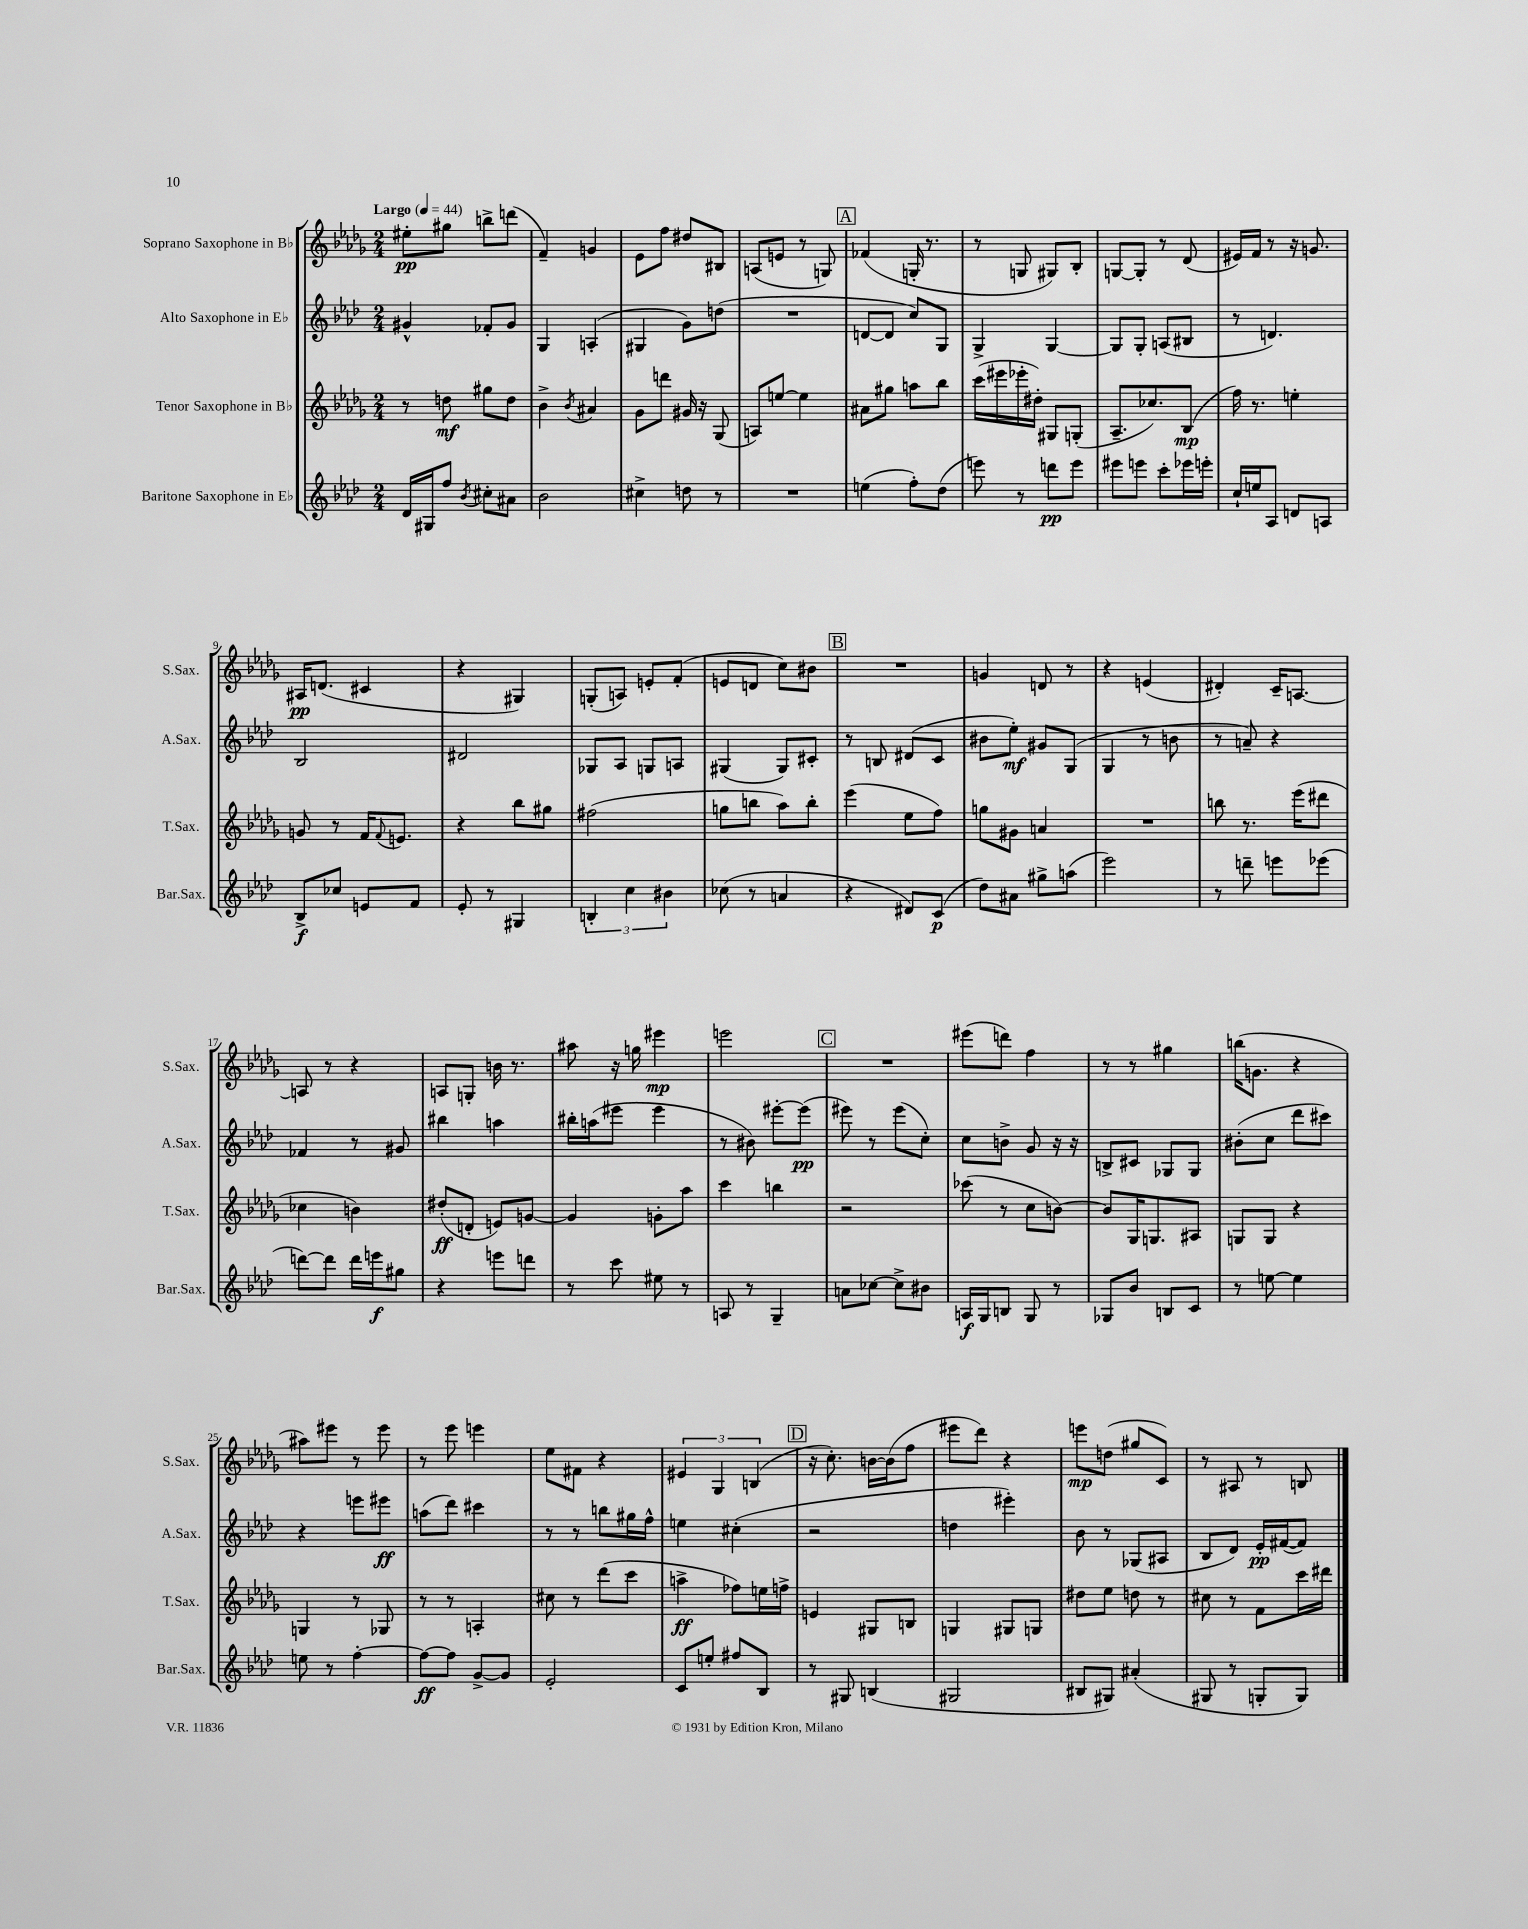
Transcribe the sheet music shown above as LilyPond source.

<<
\new StaffGroup <<
\new Staff = "s0" \with { instrumentName = "Soprano Saxophone in Bb" shortInstrumentName = "S.Sax." } {
    \clef treble \key des \major \numericTimeSignature \time 2/4 \tempo "Largo" 4 = 44
    eis''8-.\pp gis''8 b''8-> d'''8( |
    f'4--) g'4 |
    ees'8 f''8 dis''8 bis8 |
    a8( e'8 r8 g8) |
    \mark \markup { \box "A" } fes'4( g16-. r8. |
    r8 g8 gis8) bes8-. |
    g8~ g8-. r8 des'8( |
    eis'16) f'16 r8 r16 g'8. |
    ais16\pp d'8.( cis'4 |
    r4 gis4) |
    g8-.( a8) e'8-. f'8-.( |
    e'8 d'8 c''8) bis'8 |
    \mark \markup { \box "B" } R2 |
    g'4 d'8 r8 |
    r4 e'4( |
    dis'4-.) c'16-- a8.~ |
    a8 r8 r4 |
    a8 g8-. b'16 r8. |
    ais''8 r16 g''16 eis'''4\mp |
    e'''2 |
    \mark \markup { \box "C" } R2 |
    eis'''8( d'''8) f''4 |
    r8 r8 gis''4 |
    b''16( g'8. r4 |
    ais''8) eis'''8 r8 eis'''8 |
    r8 ees'''8 e'''4 |
    ees''8 fis'8 r4 |
    \tuplet 3/2 { eis'4 ges4 b4( } |
    \mark \markup { \box "D" } r16 c''8.-.) b'16~ b'16( f''8 |
    eis'''8 des'''8) r4 |
    e'''8\mp d''8( gis''8 c'8) |
    r8 ais8 r8 b8 \bar "|." |
}
\new Staff = "s1" \with { instrumentName = "Alto Saxophone in Eb" shortInstrumentName = "A.Sax." } {
    \clef treble \key aes \major \numericTimeSignature \time 2/4
    gis'4-^ fes'8-. gis'8 |
    g4 a4-.( |
    gis4 g'8) d''8( |
    R2 |
    \mark \markup { \box "A" } d'8~ d'8 c''8) g8 |
    g4-> g4~ |
    g8 g8-. a8( bis8 |
    r8 d'4.) |
    bes2 |
    dis'2 |
    ges8 aes8 g8 a8 |
    gis4( gis8) cis'8-. |
    \mark \markup { \box "B" } r8 b8 dis'8( c'8 |
    bis'8 ees''8-.\mf) gis'8 g8( |
    g4 r8 b'8 |
    r8 a'8--) r4 |
    fes'4 r8 gis'8 |
    bis''4 a''4 |
    bis''16-. a''16( eis'''8 eis'''4 |
    r8 bis'8) eis'''8~-. eis'''8\pp( |
    \mark \markup { \box "C" } eis'''8) r8 eis'''8( c''8-.) |
    c''8 b'8-> g'8 r16 r16 |
    b8-> cis'8 ges8 ges8 |
    bis'8-.( c''8 des'''8 cis'''8) |
    r4 e'''8 eis'''8\ff |
    a''8( des'''8) cis'''4 |
    r8 r8 b''8 gis''16 f''16-^ |
    e''4 cis''4-.( |
    \mark \markup { \box "D" } r2 |
    d''4 eis'''4-.) |
    bes'8 r8 ges8( ais8 |
    bes8 des'8) ees'16-.\pp fis'16~( fis'8) \bar "|." |
}
\new Staff = "s2" \with { instrumentName = "Tenor Saxophone in Bb" shortInstrumentName = "T.Sax." } {
    \clef treble \key des \major \numericTimeSignature \time 2/4
    r8 d''8\mf gis''8 d''8 |
    bes'4-> \acciaccatura { bes'8 } ais'4 |
    ges'8 d'''8 gis'16 r16 ges8( |
    a8) e''8~ e''4 |
    \mark \markup { \box "A" } ais'8 gis''8 a''8 bes''8 |
    c'''16( eis'''16 ees'''16-. dis''16-.) gis8 g8-.( |
    aes8.-- ces''8.) bes8\mp( |
    f''16) r8. e''4-. |
    g'8 r8 f'16 \appoggiatura { f'8 } e'8. |
    r4 bes''8 gis''8 |
    fis''2( |
    g''8 b''8 aes''8) b''8-. |
    \mark \markup { \box "B" } ees'''4( ees''8 f''8) |
    g''8 gis'8 a'4 |
    R2 |
    b''8 r8. ees'''16( dis'''8 |
    ces''4 b'4) |
    dis''8-.\ff( d'8-. e'8) g'8~ |
    g'4 g'8-. aes''8 |
    c'''4 b''4 |
    \mark \markup { \box "C" } r2 |
    ces'''8( r8 c''8 b'8~) |
    b'8 ges16 g8. ais8 |
    g8 g8 r4 |
    g4 r8 ges8 |
    r8 r8 a4-. |
    cis''8 r8 des'''8( c'''8 |
    a''4->\ff fes''8) e''16 f''16-> |
    \mark \markup { \box "D" } e'4 gis8 b8 |
    g4 gis8 g8 |
    dis''8 ees''8 d''8 r8 |
    cis''8 r8 f'8 c'''16 dis'''16 \bar "|." |
}
\new Staff = "s3" \with { instrumentName = "Baritone Saxophone in Eb" shortInstrumentName = "Bar.Sax." } {
    \clef treble \key aes \major \numericTimeSignature \time 2/4
    des'16 gis16 f''8 \acciaccatura { bes'8 } cis''8-. ais'8 |
    bes'2 |
    cis''4-> d''8 r8 |
    R2 |
    \mark \markup { \box "A" } e''4( f''8-.) des''8( |
    e'''8) r8 d'''8\pp e'''8 |
    eis'''8 e'''8 c'''8-. ees'''16 e'''16-. |
    c''16-! e''16 aes8 d'8 a8 |
    bes8->\f ces''8 e'8 f'8 |
    ees'8-. r8 gis4 |
    \tuplet 3/2 { b4-. c''4 bis'4 } |
    ces''8( r8 a'4 |
    \mark \markup { \box "B" } r4 dis'8) c'8\p( |
    des''8) ais'8 gis''8-> a''8( |
    ees'''2) |
    r8 d'''8-- e'''8 ees'''8( |
    d'''8~) d'''8 d'''16 e'''16\f gis''8 |
    r4 e'''8 d'''8 |
    r8 c'''8 eis''8 r8 |
    a8 r8 g4-- |
    \mark \markup { \box "C" } a'8 ces''8~ ces''8-> bis'8 |
    a16\f g16 b8 g8 r8 |
    ges8 bes'8 b8 c'8 |
    r8 e''8~ e''4 |
    e''8 r8 f''4~-. |
    f''8~\ff f''8 g'8~-> g'8 |
    ees'2-. |
    c'8 e''8-. fis''8 bes8 |
    \mark \markup { \box "D" } r8 gis8 b4( |
    gis2 |
    bis8 gis8) ais'4-.( |
    gis8 r8 g8-. g8) \bar "|." |
}
>>
>>
